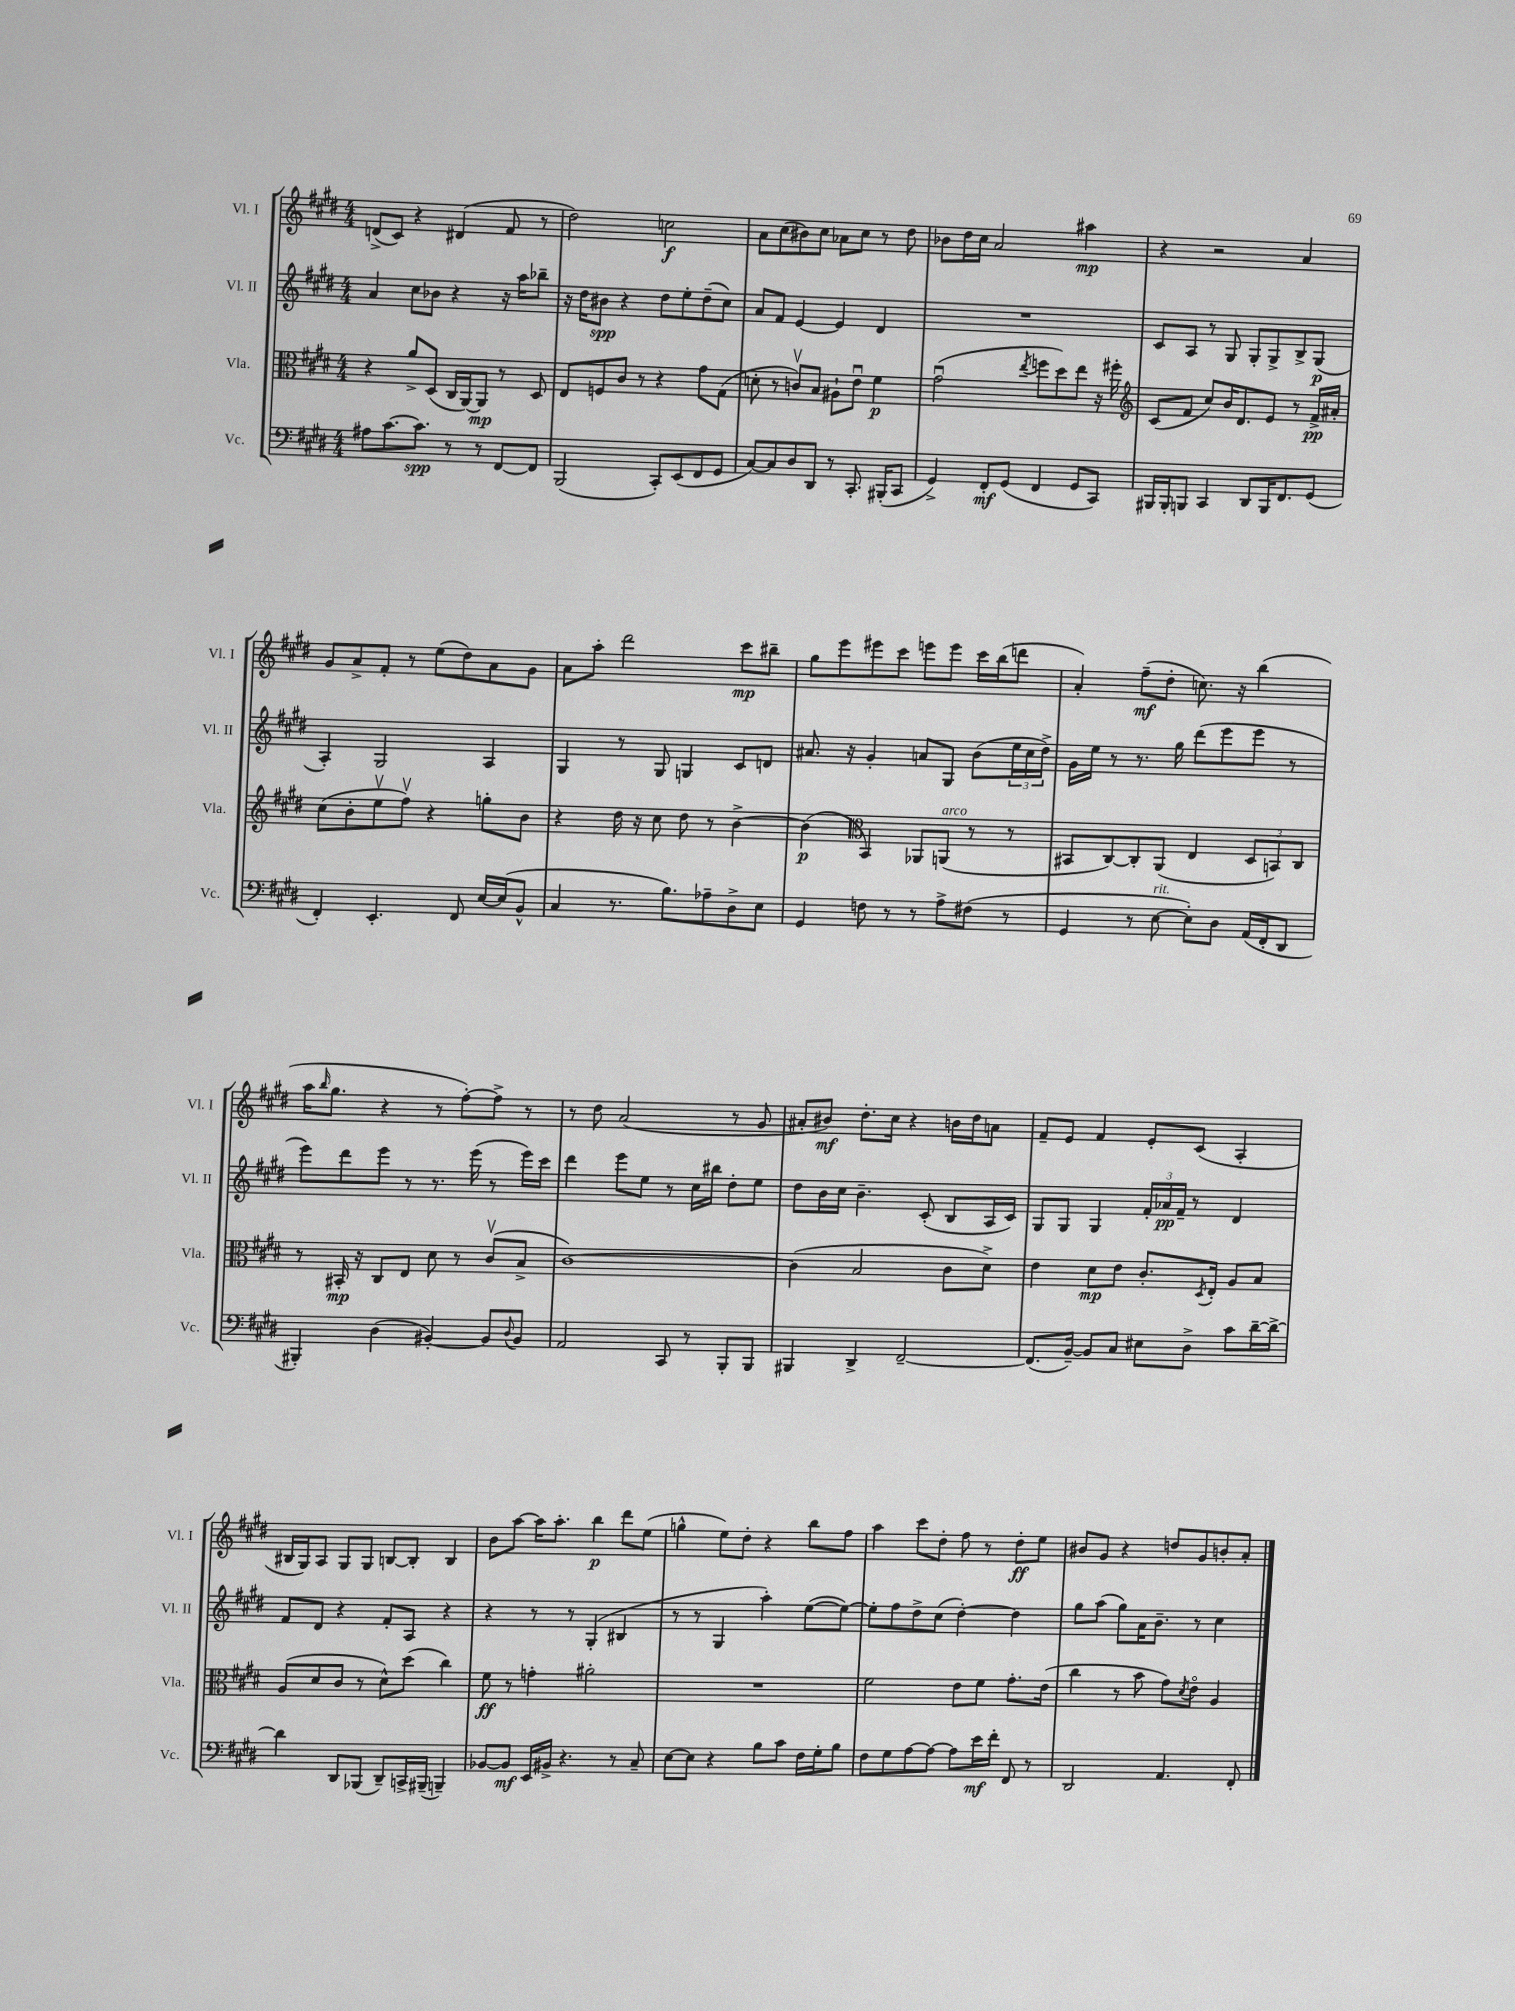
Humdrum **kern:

**kern	**kern	**kern	**kern
*staff4	*staff3	*staff2	*staff1
*clefF4	*clefC3	*clefG2	*clefG2
*k[f#c#g#d#]	*k[f#c#g#d#]	*k[f#c#g#d#]	*k[f#c#g#d#]
*M4/4	*M4/4	*M4/4	*M4/4
8A#	4r	4a	(8d^
[8.c#	.	.	8c#)
.	8a^	8cc#	4r
8.c#]	.	.	.
.	(8D#	8b-	.
8r	16C#	4r	(4d#
.	[16AA)	.	.
8r	8AA]	.	.
[8FF#	8r	16r	8f#
.	.	16aa	.
8FF#]	8D#	8bb-~	8r
=	=	=	=
(2BBB	8E	16r	2dd#)
.	.	16dd#	.
.	8F	8b#	.
.	8c#	4r	.
.	8r	.	.
8CC#')	4r	8dd#	2cc
(8EE	.	8ee'	.
8FF#	8g#	(8dd#~	.
8GG#	(8G#	8cc#)	.
=	=	=	=
[8C#)	8d'	8a	8a
8C#]	8r	8f#	(8cc#
8D#	8cv)	[4e	8b#)
8DD#	8B	.	8cc#
8r	8A#`	4e]	8a-
8.CC#'	8eu	.	8cc#
.	4f#	4d#	8r
(16BBB#'	.	.	.
8CC#	.	.	8dd#
=	=	=	=
4GG#^)	(2g#u	1r	8b-
.	.	.	16dd#
.	.	.	16cc#
8FF#'	.	.	2a
(8GG#	.	.	.
.	8qee	.	.
4FF#	8ff	.	.
.	8dd#)	.	.
8GG#	8ee	.	4aa#
8CC#)	16r	.	.
.	16ff#'	.	.
=	=	=	=
*	*clefG2	*	*
16BBB#	(8c#	8c#	4r
16BBB#'	.	.	.
8BBB	8f#	8A	.
4CC#	8cc#)	8r	2r
.	16b	8G#	.
.	8.d#	.	.
8DD#	.	8G#'	.
16BBB	8e	8G#^	.
8.FF#	.	.	.
.	8r	8B^	4a
(8GG#	16f#^	(8G#	.
.	16a#'	.	.
=	=	=	=
4FF#')	(8cc#	4A')	8g#
.	8b'	.	8a^
4.EE'	8eev	2G#	8f#'
.	8ff#v)	.	8r
.	4r	.	(8ee
8FF#	.	.	8dd#)
[16E	8gg'	4A	8a
(16E]	.	.	.
8BB^^	8b	.	8g#
=	=	=	=
4C#	4r	4G#	8a
.	.	.	8aa'
8.r	16dd#	8r	2ddd#
.	16r	.	.
.	8cc#	8G#	.
8.B)	.	.	.
.	8dd#	4G	.
8A-~	8r	.	.
8D#^	[4b^	8c#	8ccc#
8E	.	8d	8bb#~
=	=	=	=
4GG#	(4b]	8.a#	8gg#
.	.	.	8eee
.	.	16r	.
*	*clefC3	*	*
8F	4BB)	4g#'	8eee#
8r	.	.	8ccc#
8r	8AA-	8a	8eee
8A^	(8AA	8G#	8eee
(8F#	8r	(8b	16ccc#
.	.	.	(16bb
8r	8r	24ee	8ddd
.	.	24cc#	.
.	.	24dd#^)	.
=	=	=	=
4GG#	8BB#	16g#	4a')
.	.	16ee	.
.	[8C#)	8r	.
8r	8C#']	8.r	(8ff#~
[8E	(8AA	.	8dd#'
.	.	16gg#	.
8E'])	4E	(8ddd#	8.cc)
8D#	.	8eee	.
.	.	.	16r
(16AA	12D#	8eee	(4bb
16FF#'	.	.	.
.	12BB)	.	.
8DD#	.	8r	.
.	12C#	.	.
=	=	=	=
4BBB#')	8r	8eee)	16aa
.	.	.	16qqbb
.	.	.	8.gg#
.	16BB#'	8ddd#	.
.	16r	.	.
(4D#	8C#	8eee	4r
.	8E	8r	.
[4BB#')	8d#	8.r	8r
.	8r	.	[8ff#')
.	.	(16eee	.
8BB#]	(8c#v	8r	8ff#^]
8qqD#	.	.	.
8BB#	8B^	16eee)	8r
.	.	16ccc#	.
=	=	=	=
2AA	[1c#)	4ddd#	8r
.	.	.	8dd#
.	.	8eee	(2a
.	.	8ee	.
8CC#	.	8r	.
8r	.	16cc#	.
.	.	16bb#	.
8BBB'	.	8dd#'	8r
8BBB	.	8ee	8g#
=	=	=	=
4BBB#	(4c#]	8dd#	8a#'
.	.	16b	8b#)
.	.	16cc#	.
4DD#^	2B	4.b~	8.dd#'
.	.	.	16cc#
[2FF#~	.	.	4r
.	.	(8c#'	.
.	8c#	8B	16b
.	.	.	16dd#
.	8d#^)	16A	8a
.	.	16c#)	.
=	=	=	=
(8.FF#]	4e	8G#	8f#~
.	.	8G#	8e
[16BB~)	.	.	.
8BB]	8d#	4G#	4f#
8C#	8e	.	.
8E#	8.c#'	24f#'	8e'
.	.	24a-	.
.	.	24f#~	.
8D#^	.	8r	(8c#
.	8qD#	.	.
.	16E'	.	.
8c#	8A	4d#	4A'
[16d#~	8B	.	.
16d#^_	.	.	.
=	=	=	=
4d#]	(8A	8f#	16B#
.	.	.	16G#)
.	8d#	8d#	8A
8DD#	8c#	4r	8G#
(8BBB-	8r	.	8G#
8DD#~)	8d#^^)	8f#'	[8B
16CC^	(8dd#	8A	8B']
(16BBB#~	.	.	.
4BBB~)	4cc#)	4r	4B
=	=	=	=
[8BB-	8f#	4r	8b
8BB-]	8r	.	[8aa
16EE	4g'	8r	16aa]
16BB#^	.	.	8.aa'
4.r	.	8r	.
.	2a#'	(4G#'	4bb
8r	.	4B#	8ddd#
8C#~	.	.	(8ee
=	=	=	=
[8E	1r	8r	4gg^^
8E]	.	8r	.
4r	.	4G#	8ee)
.	.	.	8dd#'
8B	.	4aa')	4r
8c#	.	.	.
16F#	.	([8ee	8bb
16G#'	.	.	.
8B	.	8ee_)	8ff#
=	=	=	=
8F#	2f#	8ee']	4aa
8G#	.	8ff#	.
[8A	.	8dd#^	8ccc#
8A_	.	(8cc#	8dd#'
8A]	8e	[4dd#')	8ff#
16e	8f#	.	8r
16f#'	.	.	.
8FF#	8.g#'	4dd#]	8dd#'
8r	.	.	8ee
.	(16e	.	.
=	=	=	=
2DD#	4cc#	8gg#	8b#
.	.	(8aa	8g#
.	8r	8gg#)	4r
.	8b	16a	.
.	.	8.b~	.
4.AA	8g#)	.	8dd
.	8qd#	.	.
.	8eo	8r	8g#
.	4A	4cc#	8b'
8FF#'	.	.	8a'
==	==	==	==
*-	*-	*-	*-
